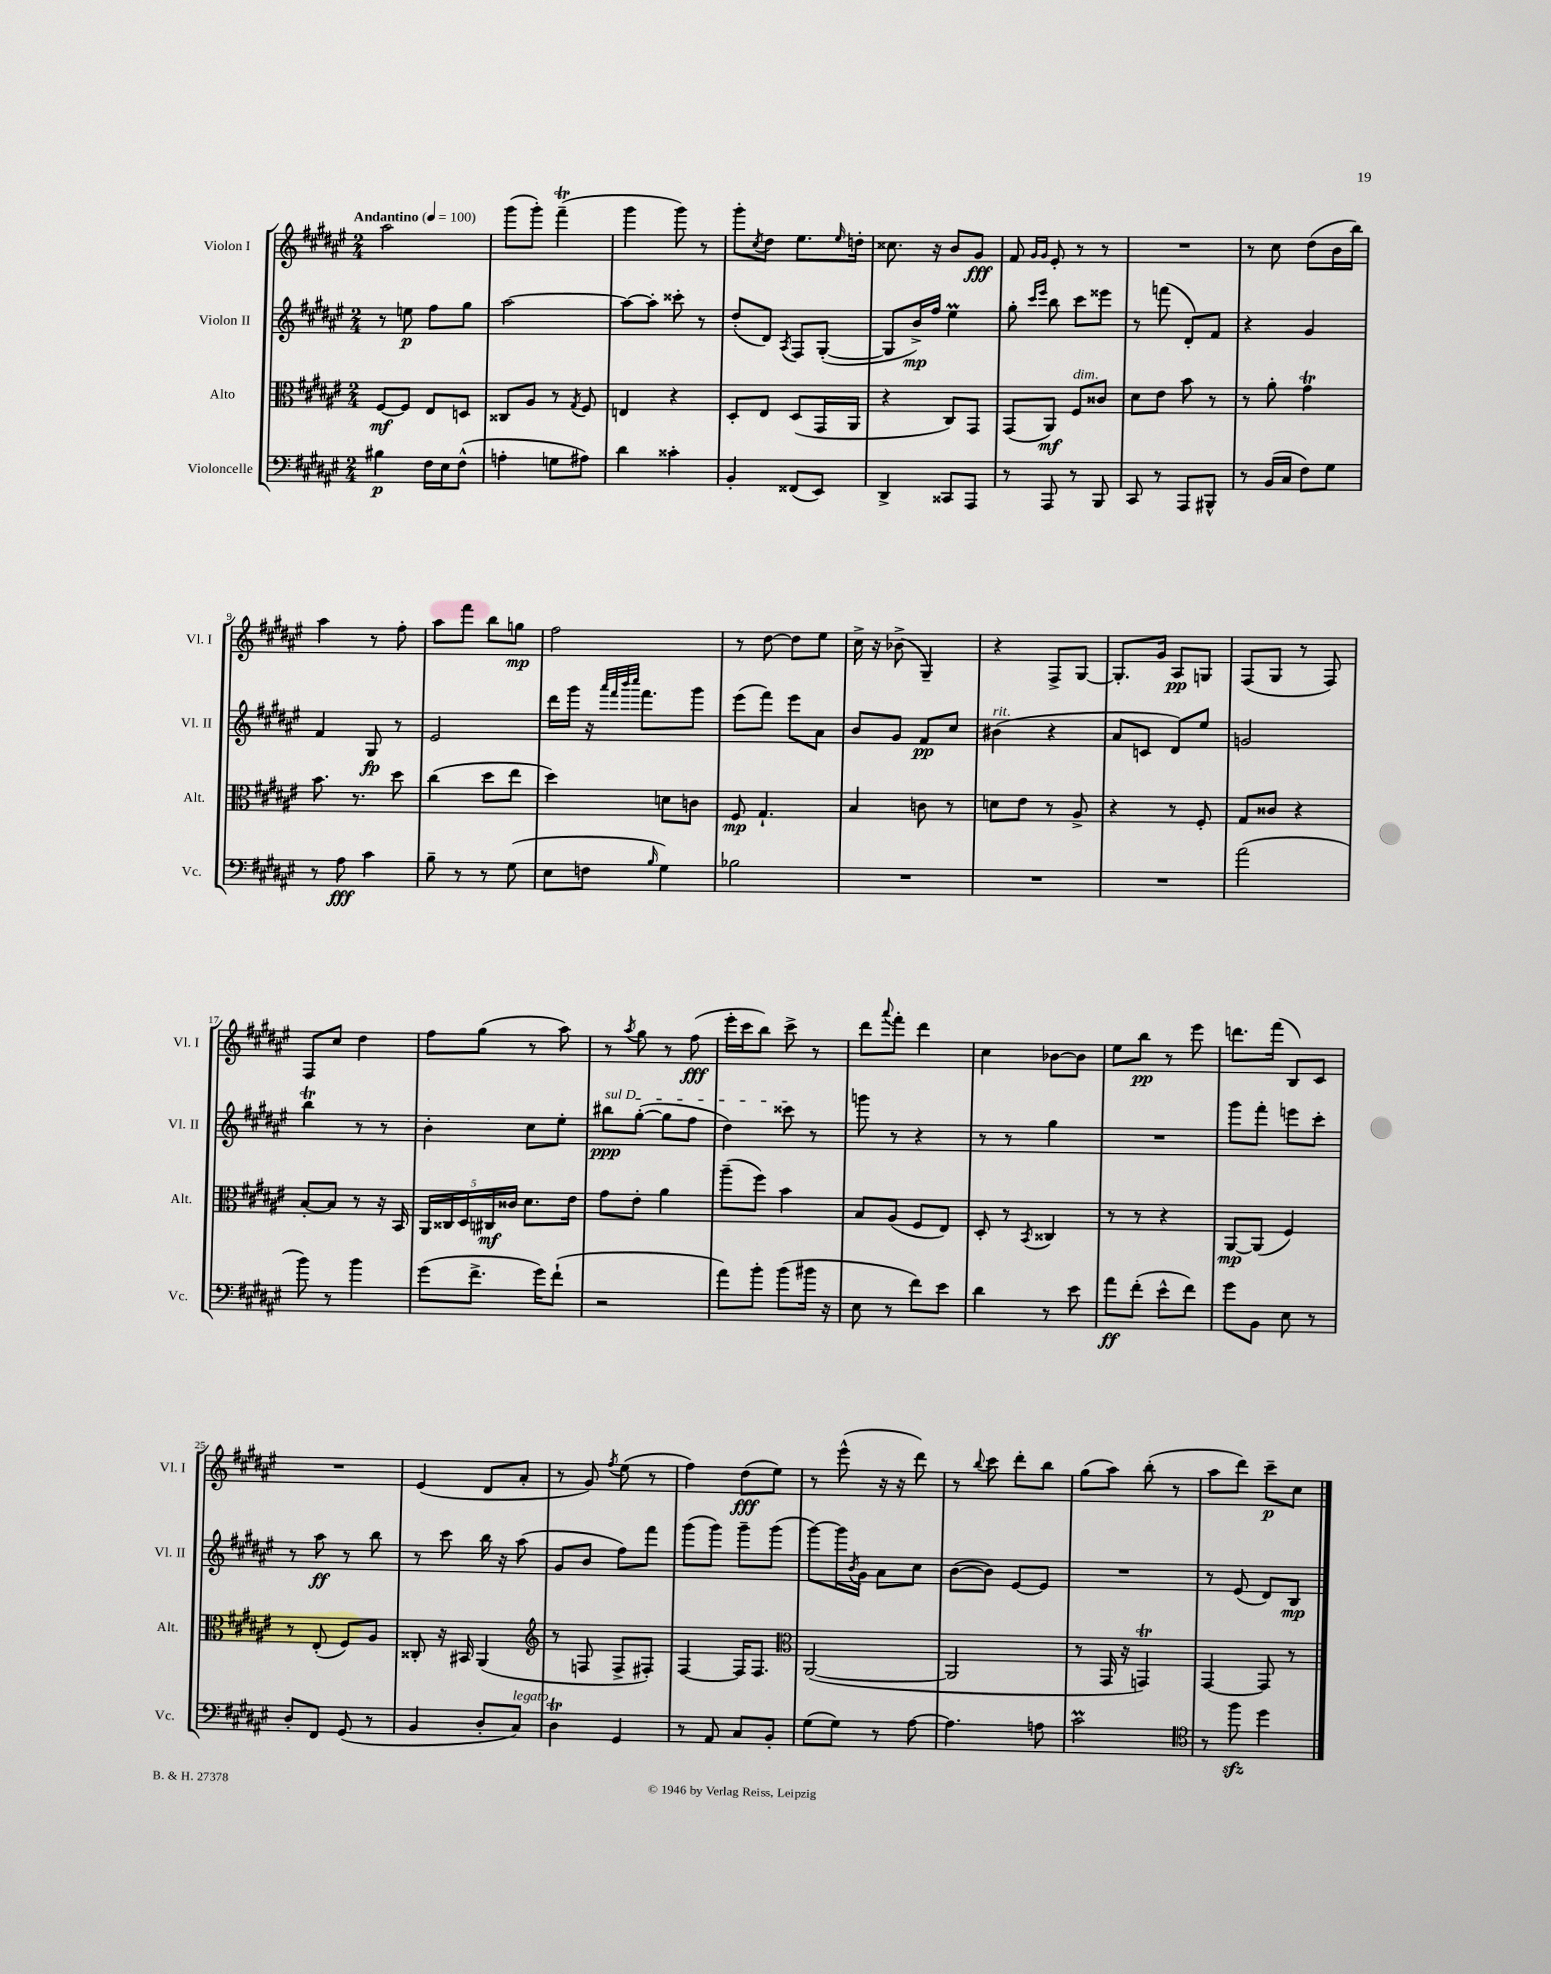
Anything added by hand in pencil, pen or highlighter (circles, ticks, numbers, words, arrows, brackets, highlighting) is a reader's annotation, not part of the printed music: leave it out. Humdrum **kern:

**kern	**dynam	**kern	**dynam	**kern	**dynam	**kern	**dynam
*part4	*part4	*part3	*part3	*part2	*part2	*part1	*part1
*staff4	*staff4	*staff3	*staff3	*staff2	*staff2	*staff1	*staff1
*I"Violoncelle	*	*I"Alto	*	*I"Violon II	*	*I"Violon I	*
*I'Vc.	*	*I'Alt.	*	*I'Vl. II	*	*I'Vl. I	*
*clefF4	*	*clefC3	*	*clefG2	*	*clefG2	*
*k[f#c#g#d#a#e#]	*	*k[f#c#g#d#a#e#]	*	*k[f#c#g#d#a#e#]	*	*k[f#c#g#d#a#e#]	*
*M2/4	*	*M2/4	*	*M2/4	*	*M2/4	*
*MM100	*	*MM100	*	*MM100	*	*MM100	*
=1	=1	=1	=1	=1	=1	=1	=1
!	!	!	!	!	!	!LO:TX:a:B:t=Andantino	!
4B#X\	p	[8F#/L	mf	8r	.	2aa#\	.
.	.	8F#/J]	.	8een\	p	.	.
16F#\LL	.	8E#/L	.	8ff#\L	.	.	.
16E#\J	.	.	.	.	.	.	.
(8F#^^\J	.	8Dn/J	.	8gg#\J	.	.	.
=2	=2	=2	=2	=2	=2	=2	=2
4An'\	.	8C##X/L	.	[2aa#\	.	(8ggg#\L	.
.	.	8A#/J	.	.	.	8ggg#'\J)	.
8Gn\L	.	8r	.	.	.	(4fff#T~\	.
.	.	8qG#/	.	.	.	.	.
8A#X\J)	.	8F#/	.	.	.	.	.
=3	=3	=3	=3	=3	=3	=3	=3
4d#\	.	4En/	.	8aa#\L_	.	4ggg#\	.
.	.	.	.	8aa#'\J]	.	.	.
4c##X'\	.	4r	.	8ccc##X'\	.	8ggg#\)	.
.	.	.	.	8r	.	8r	.
=4	=4	=4	=4	=4	=4	=4	=4
4BB'/	.	8D#'/L	.	(8dd#'/L	.	8ggg#'\L	.
.	.	.	.	.	.	8qcc#/	.
.	.	8E#/J	.	8d#/J)	.	8dd#\J	.
.	.	.	.	8qA#/	.	.	.
(8FF##X/L	.	(8D#/L	.	8F#/L	.	8.ee#\L	.
8EE#/J)	.	16GG#/L	.	([8G#'/J	.	.	.
.	.	.	.	.	.	16qqee#/	.
.	.	16AA#/JJ	.	.	.	16ddn'\Jk	.
=5	=5	=5	=5	=5	=5	=5	=5
4DD#^/	.	4r	.	8G#/L]	.	8.cc##X\	.
.	.	.	.	16b^/L)	mp	.	.
.	.	.	.	16ff#/JJ	.	16r	.
8CC##X/L	.	8C#/L)	.	4ee#m\	.	8b/L	.
8AAA#/J	.	8GG#/J	.	.	.	8g#/J	fff
=6	=6	=6	=6	=6	=6	=6	=6
8r	.	(8GG#/L	.	8gg#'\	.	8f#/	.
.	.	.	.	16qqccc#/LL	.	16qqg#/LL	.
.	.	.	.	16qqeee#/JJ	.	16qqg#/JJ	.
8AAA#/	.	8AA#/J)	mf	8bb\	.	8e#'/	.
!	!	!LO:TX:a:i:t=dim.	!	!	!	!	!
8r	.	8F#/L	.	8ccc#\L	.	8r	.
8BBB/	.	8c##X/J	.	8eee##X\J	.	8r	.
=7	=7	=7	=7	=7	=7	=7	=7
8CC#/	.	8d#\L	.	8r	.	2r	.
8r	.	8e#\J	.	(8fffn\	.	.	.
8AAA#/L	.	8b\	.	8d#'/L)	.	.	.
8BBB#X^^/J	.	8r	.	8f#/J	.	.	.
=8	=8	=8	=8	=8	=8	=8	=8
8r	.	8r	.	4r	.	8r	.
(16BB/LL	.	8a#'\	.	.	.	8cc#\	.
16C#/JJ	.	.	.	.	.	.	.
8F#\L)	.	4g#T\	.	4g#/	.	(8dd#\L	.
8G#\J	.	.	.	.	.	16b\L	.
.	.	.	.	.	.	16bb\JJ)	.
!!LO:LB:g=z
=9	=9	=9	=9	=9	=9	=9	=9
8r	.	8.b\	.	4f#/	.	4aa#\	.
8A#\	fff	.	.	.	.	.	.
.	.	8.r	.	.	.	.	.
4c#\	.	.	.	8G#/	fp	8r	.
.	.	8dd#\	.	8r	.	8ff#'\	.
=10	=10	=10	=10	=10	=10	=10	=10
8B~\	.	(4cc#\	.	2e#/	.	8aa#\L	.
8r	.	.	.	.	.	8fff#\J	.
8r	.	8dd#\L	.	.	.	8bb\L	.
(8G#\	.	8ee#\J	.	.	.	8ggn\J	mp
=11	=11	=11	=11	=11	=11	=11	=11
8E#\L	.	4dd#\)	.	16ddd#\LL	.	2ff#\	.
.	.	.	.	16ggg#\JJ	.	.	.
8Fn\J	.	.	.	16r	.	.	.
.	.	.	.	32qqaaa#/LLL	.	.	.
.	.	.	.	32qqfff#/	.	.	.
.	.	.	.	32qqbbb/	.	.	.
.	.	.	.	32qqcccc#/JJJ	.	.	.
.	.	.	.	8.fff#\L	.	.	.
16qqB/	.	.	.	.	.	.	.
4G#\)	.	8dn\L	.	.	.	.	.
.	.	8cn\J	.	8ggg#\J	.	.	.
=12	=12	=12	=12	=12	=12	=12	=12
2B-X\	.	8F#/	mp	(8eee#\L	.	8r	.
.	.	4.G#`/	.	8fff#\J)	.	[8dd#\	.
.	.	.	.	8eee#\L	.	8dd#\L]	.
.	.	.	.	8a#\J	.	8ee#\J	.
=13	=13	=13	=13	=13	=13	=13	=13
2r	.	4B/	.	8b/L	.	16cc#^\	.
.	.	.	.	.	.	16r	.
.	.	.	.	8g#/J	.	(8b-X^\	.
.	.	8cn\	.	8f#/L	pp	4G#~/)	.
.	.	8r	.	8cc#/J	.	.	.
=14	=14	=14	=14	=14	=14	=14	=14
!	!	!	!	!LO:TX:a:i:t=rit.	!	!	!
2r	.	8dn\L	.	(4b#X\	.	4r	.
.	.	8e#\J	.	.	.	.	.
.	.	8r	.	4r	.	8F#^/L	.
.	.	8A#^/	.	.	.	[8G#/J	.
=15	=15	=15	=15	=15	=15	=15	=15
2r	.	4r	.	8a#/L	.	8.G#'/L]	.
.	.	.	.	8cn/J	.	.	.
.	.	.	.	.	.	16g#/Jk	.
.	.	8r	.	8d#/L)	.	8A#/L	pp
.	.	8F#'/	.	8ee#/J	.	8Gn/J	.
=16	=16	=16	=16	=16	=16	=16	=16
(2a#\	.	8G#/L	.	2gn/	.	(8F#/L	.
.	.	8c##X/J	.	.	.	8G#/J	.
.	.	4r	.	.	.	8r	.
.	.	.	.	.	.	8F#/)	.
!!LO:LB:g=z
=17	=17	=17	=17	=17	=17	=17	=17
8b\)	.	[8B'/L	.	4bbT\	.	8F#/L	.
8r	.	8B/J]	.	.	.	8cc#/J	.
4b\	.	8r	.	8r	.	4dd#\	.
.	.	16r	.	8r	.	.	.
.	.	16BB/	.	.	.	.	.
=18	=18	=18	=18	=18	=18	=18	=18
(8g#\L	.	20AA#/LL	.	4b'\	.	8ff#\L	.
.	.	20C##X/	.	.	.	.	.
.	.	20D#/	.	.	.	.	.
8.f#^\J	.	.	.	.	.	(8gg#\J	.
.	.	20C#X/	mf	.	.	.	.
.	.	20c##X/JJ	.	.	.	.	.
.	.	8.d#\L	.	8cc#\L	.	8r	.
16g#\KL)	.	.	.	.	.	.	.
(8f#`\J	.	.	.	8ee#'\J	.	8aa#\)	.
.	.	16e#\Jk	.	.	.	.	.
=19	=19	=19	=19	=19	=19	=19	=19
!	!	!	!	!LO:TX:a:i:t=sul D	!	!	!
2r	.	8g#\L	.	8bb#X\L	ppp	8r	.
.	.	.	.	.	.	8qaa#/	.
.	.	8e#'\J	.	([8gg#'\J	.	8gg#\	.
.	.	4a#\	.	8gg#\L]	.	8r	.
.	.	.	.	8ff#\J	.	(8ff#\	fff
=20	=20	=20	=20	=20	=20	=20	=20
8a#\L)	.	(8aa#~\L	.	4dd#\)	.	16eee#'\LL	.
.	.	.	.	.	.	16ccc#\J	.
8b'\J	.	8ff#\J)	.	.	.	8bb\J)	.
(8b\L	.	4b\	.	8ccc##X\	.	8ccc#^\	.
16b#X\Jk	.	.	.	8r	.	8r	.
16r	.	.	.	.	.	.	.
=21	=21	=21	=21	=21	=21	=21	=21
8E#\	.	8B/L	.	8gggn\	.	8ddd#\L	.
.	.	.	.	.	.	8qqaaa#/	.
8r	.	(8A#/J	.	8r	.	8fff#'\J	.
8f#\L)	.	8F#/L	.	4r	.	4ddd#\	.
8e#\J	.	8E#/J)	.	.	.	.	.
=22	=22	=22	=22	=22	=22	=22	=22
4d#\	.	8D#'/	.	8r	.	4cc#\	.
.	.	8r	.	8r	.	.	.
.	.	8qBB/	.	.	.	.	.
8r	.	4C##X/	.	4gg#\	.	[8b-X\L	.
8e#\	.	.	.	.	.	8b-\J]	.
=23	=23	=23	=23	=23	=23	=23	=23
8a#\L	ff	8r	.	2r	.	8ee#\L	.
(8f#'\J	.	8r	.	.	.	8bb\J	pp
8e#^^\L	.	4r	.	.	.	8r	.
8f#\J)	.	.	.	.	.	8eee#\	.
=24	=24	=24	=24	=24	=24	=24	=24
8g#\L	.	[8AA#/L	mp	8ggg#\L	.	8.dddn\L	.
8BB\J	.	(8AA#/J]	.	8fff#'\J	.	.	.
.	.	.	.	.	.	(16fff#\Jk	.
8E#\	.	4F#/)	.	8eeen\L	.	8B/L)	.
8r	.	.	.	8ccc#'\J	.	8c#/J	.
!!LO:LB:g=z
=25	=25	=25	=25	=25	=25	=25	=25
8D#'/L	.	8r	.	8r	.	2r	.
8FF#/J	.	(8E#'/	.	8aa#\	ff	.	.
(8GG#/	.	8F#/L)	.	8r	.	.	.
8r	.	8A#/J	.	8bb\	.	.	.
=26	=26	=26	=26	=26	=26	=26	=26
4BB/	.	8C##X'/	.	8r	.	(4e#/	.
.	.	16r	.	8ccc#\	.	.	.
.	.	16BB#X/	.	.	.	.	.
8D#'/L	.	(4AA#/	.	16bb\	.	8d#/L	.
.	.	.	.	16r	.	.	.
!LO:TX:a:i:t=legato	!	!	!	!	!	!	!
8C#/J)	.	.	.	(8aa#\	.	8a#'/J	.
=27	=27	=27	=27	=27	=27	=27	=27
*	*	*clefG2	*	*	*	*	*
4D#T\	.	8r	.	8g#/L	.	8r	.
.	.	8Fn/	.	8b/J	.	8g#/)	.
.	.	.	.	.	.	8qff#/	.
4GG#/	.	8F^/L	.	8ff#\L)	.	(8ee#\	.
.	.	8F#X'/J)	.	8fff#\J	.	8r	.
=28	=28	=28	=28	=28	=28	=28	=28
8r	.	[4F#/	.	(8ggg#\L	.	4ff#\)	.
8AA#/	.	.	.	8ggg#\J)	.	.	.
8C#/L	.	16F#/KL]	.	8ggg#~\L	.	(8dd#\L	fff
.	.	8.F#/J	.	.	.	.	.
8BB'/J	.	.	.	(8ggg#\J	.	8ee#\J)	.
=29	=29	=29	=29	=29	=29	=29	=29
*	*	*clefC3	*	*	*	*	*
(8G#\L	.	([2AA#/	.	[8ggg#\L)	.	8r	.
8G#\J)	.	.	.	16ggg#\L]	.	(8eee#^^\	.
.	.	.	.	8qb/	.	.	.
.	.	.	.	16g#\JJ	.	.	.
8r	.	.	.	8a#\L	.	16r	.
.	.	.	.	.	.	16r	.
[8A#\	.	.	.	8cc#\J	.	8ddd#\)	.
=30	=30	=30	=30	=30	=30	=30	=30
4.A#\]	.	2AA#/]	.	([8b\L	.	8r	.
.	.	.	.	.	.	8qqbb/	.
.	.	.	.	8b\J])	.	8ccc#\	.
.	.	.	.	[8e#/L	.	8ddd#'\L	.
8An\	.	.	.	8e#/J]	.	8bb\J	.
=31	=31	=31	=31	=31	=31	=31	=31
2c#M\	.	8r	.	2r	.	(8gg#\L	.
.	.	16GG#/	.	.	.	8aa#\J)	.
.	.	16r	.	.	.	.	.
.	.	4GGnT/)	.	.	.	(8bb'\	.
.	.	.	.	.	.	8r	.
=32	=32	=32	=32	=32	=32	=32	=32
*clefC4	*	*	*	*	*	*	*
8r	.	[4GG#/	.	8r	.	8aa#\L	.
8ff#zz\	.	.	.	(8e#/	.	8ddd#\J)	.
4dd#\	.	8GG#/]	.	8d#/L)	.	8ccc#~\L	p
.	.	8r	.	8B/J	mp	8cc#\J	.
==	==	==	==	==	==	==	==
*-	*-	*-	*-	*-	*-	*-	*-
